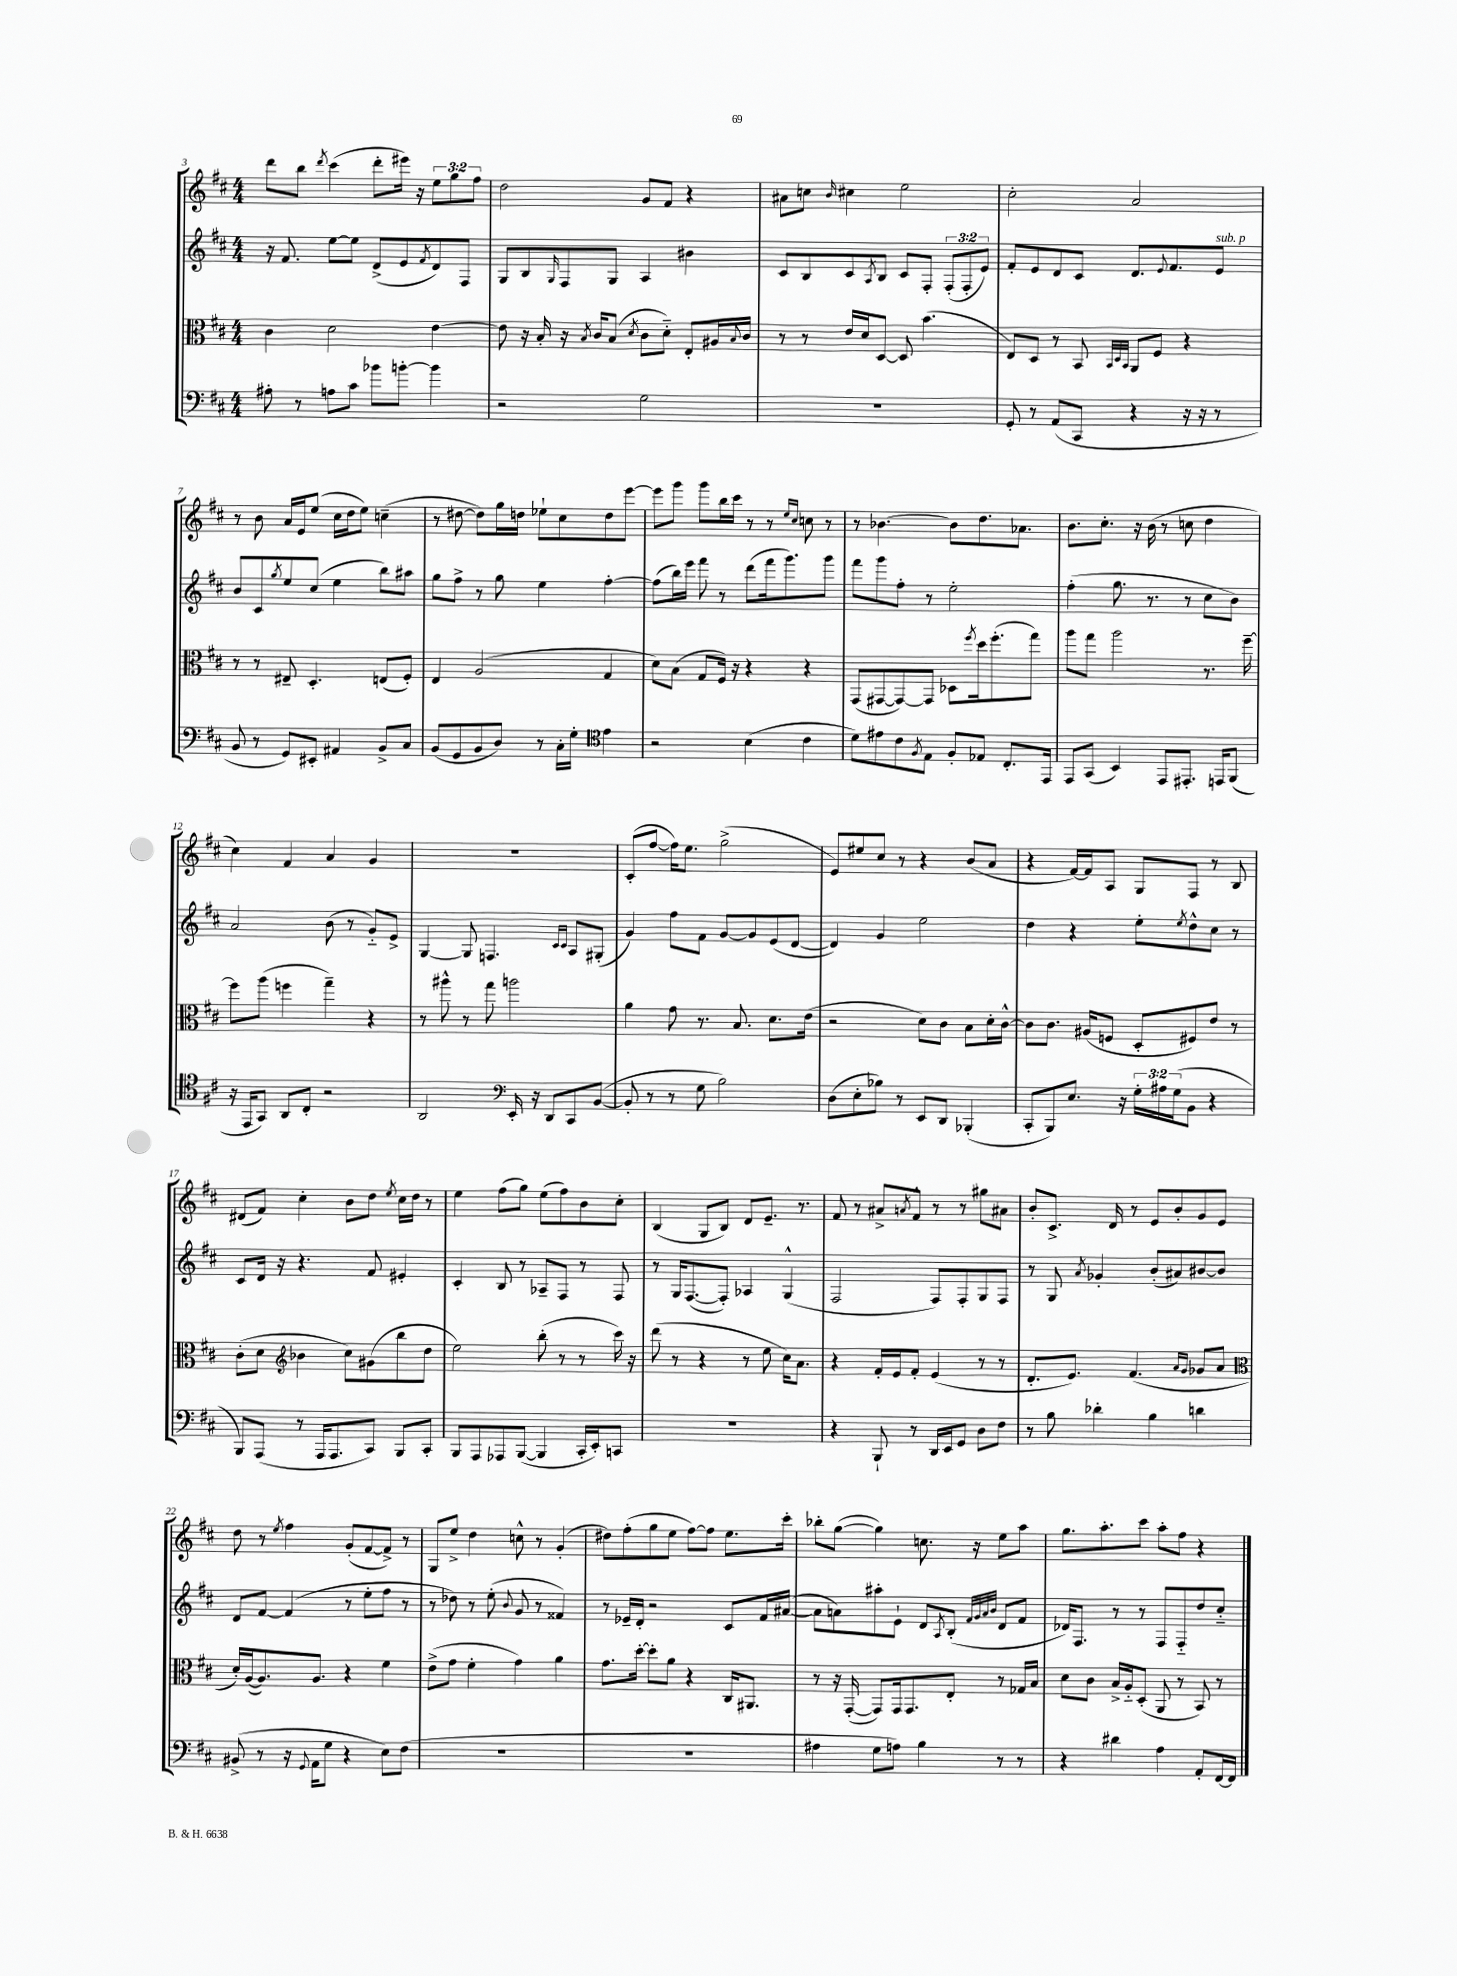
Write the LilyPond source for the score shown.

<<
\new StaffGroup <<
\new Staff = "s0" {
    \clef treble \key d \major \numericTimeSignature \time 4/4 \override Staff.TupletNumber.text = #tuplet-number::calc-fraction-text
    d'''8 b''8 \acciaccatura { d'''8 } cis'''4( d'''8-. eis'''16) r16 \tuplet 3/2 { e''8 g''8 fis''8 } |
    d''2 g'8 fis'8 r4 |
    ais'8 c''8 \grace { b'16 } cis''4 e''2 |
    cis''2-. a'2 |
    r8 b'8 a'16 e'16 e''8( cis''16 d''16 e''8) c''4--( |
    r8 dis''8~ dis''8) g''16 d''16 ees''8-! cis''8 d''8 e'''8~ |
    e'''8 g'''8 g'''8 b''16 cis'''16 r8 r8 \grace { e''16 cis''16 } c''8 r8 |
    r8 bes'4.~ bes'8 d''8. aes'8. |
    b'8. cis''8.-. r16 b'16( r8 c''8 d''4 |
    cis''4) fis'4 a'4 g'4 |
    R1 |
    cis'8-.( fis''8~ fis''16) e''8. g''2->( |
    e'8) eis''8 cis''8 r8 r4 b'8( a'8 |
    r4 fis'16~) fis'16 a8 g8 fis8 r8 b8 |
    dis'8( fis'8) cis''4-. b'8 d''8 \acciaccatura { e''8 } cis''16 d''16 r8 |
    e''4 fis''8( g''8) e''8( fis''8) b'8 cis''8-. |
    b4( g8 b8) d'8 e'8.-- r8. |
    fis'8 r8 ais'8-> \acciaccatura { a'8 } fis'8-^ r8 r8 gis''8 ais'8 |
    b'8-. cis'8.-> d'16 r8 e'8 b'8-. g'8 e'8 |
    d''8 r8 \acciaccatura { e''8 } fis''4 g'8-.( fis'8~ fis'8->) r8 |
    g8 e''8-> d''4 c''8-^ r8 g'4-.( |
    dis''8) fis''8-.( g''8 e''8 fis''8~) fis''8 e''8. cis'''16-. |
    bes''8-. g''8~( g''4) c''8. r16 e''8 a''8 |
    g''8. a''8.-. cis'''8 a''8-. fis''8 r4 \bar "|." |
}
\new Staff = "s1" {
    \clef treble \key d \major \numericTimeSignature \time 4/4 \override Staff.TupletNumber.text = #tuplet-number::calc-fraction-text
    r16 fis'8. e''8~ e''8 d'8->( e'8 \acciaccatura { fis'8 } d'8) fis8 |
    g8 b8 \grace { g16 } fis8 g8 a4 bis'4 |
    cis'8 b8 cis'8 \acciaccatura { a8 } b8 cis'8 fis8-. \tuplet 3/2 { fis8-.( fis8-. e'8) } |
    fis'8-. e'8 d'8 cis'8 d'8. \appoggiatura { e'8 } fis'8. e'8^\markup { \italic "sub. p" } |
    b'8 cis'8 \acciaccatura { g''8 } e''8 cis''8( e''4 b''8) ais''8 |
    g''8 fis''8-> r8 g''8 e''4 fis''4~-. |
    fis''8( b''16) e'''16 fis'''8 r8 d'''8( fis'''16 g'''8.) g'''8 |
    fis'''8 g'''8 fis''8-. r8 e''2-. |
    fis''4-.( g''8. r8. r8 cis''8 b'8) |
    a'2 b'8( r8 g'8-_) e'8-> |
    g4~ g8 f4. \grace { cis'16 cis'16 } a8 gis8-.( |
    g'4) fis''8 fis'8 g'8~ g'8 e'8( d'8~ |
    d'4) g'4 e''2 |
    d''4 r4 e''8-. \acciaccatura { e''8 } d''8-^ cis''8 r8 |
    cis'8 d'16 r16 r4. fis'8 eis'4-. |
    cis'4-. b8 r8 aes8-- fis8 r8 fis8 |
    r8 g16 fis8.~( fis8-.) aes4 g4-^( |
    fis2 fis8) fis8-. g8 fis8 |
    r8 g8 \acciaccatura { a'8 } ges'4-. b'8-.( ais'8) bis'8~ bis'8 |
    d'8 fis'8~ fis'4( r8 e''8-. fis''8 r8 |
    r8 des''8) r8 e''8-.( \appoggiatura { b'8 } g'8 r8 fisis'4) |
    r8 ees'16-- d'16-. r2 cis'8 fis'16 ais'16~( |
    ais'8 a'8) ais''8-. e'8-! d'8 \acciaccatura { a8 } b8-.( \grace { fis'32 g'32 a'32 b'32 } d'8 fis'8 |
    des'16) fis8. r8 r8 fis8 fis8-_ d''8 cis''8-_ \bar "|." |
}
\new Staff = "s2" {
    \clef alto \key d \major \numericTimeSignature \time 4/4
    cis'4 d'2 e'4~ |
    e'8 r16 b16-. r16 \acciaccatura { b8 } cis'16 b8( \acciaccatura { d'8 } cis'8 d'8-_) e8-. ais16 \appoggiatura { b8 } cis'16 |
    r8 r8 e'16 d'16 d8~ d8 b'4.( |
    e8) d8 r8 b,8 \grace { b,32 d32 b,32 } a,8 fis8 r4 |
    r8 r8 eis8-- d4.-. e8( fis8-.) |
    e4 a2( g4 |
    d'8) b8( g8 fis16) r16 r4 r4 |
    g,8( gis,8~ gis,8~) gis,8 des8 \acciaccatura { fis''8 } d''16 fis''8.-.( g''8) |
    a''8 g''8 a''2 r8. fis''16~-- |
    fis''8 a''8( f''4 g''4--) r4 |
    r8 ais''8-^ r8 g''8 a''2 |
    a'4 g'8 r8. b8. d'8. e'16( |
    r2 d'8) cis'8 b8 d'16-. cis'16~-^ |
    cis'8 cis'8. ais16( f8 d8-. fis8) e'8 r8 |
    cis'8-.( d'8 \clef treble bes'4 cis''8) gis'8( b''8 d''8 |
    e''2) b''8-.( r8 r8 cis'''16) r16 |
    d'''8( r8 r4 r8 e''8 cis''16) a'8. |
    r4 fis'16-. e'16 fis'8-. e'4( r8 r8 |
    d'8.-. e'8.) fis'4.( \grace { a'16 g'16 } ges'8 a'8 |
    \clef alto d'16-.) a16~( a8.) a8. r4 fis'4 |
    e'8->( g'8 fis'4-. g'4) a'4 |
    g'8. d''16~-. d''8-. a'8 r4 cis16 ais,8. |
    r8 r16 g,16~-.( g,8) g,16 g,8. e8-. r8 ges16 b16 |
    d'8 cis'8 b16-> a16-_ d8-.( a,8 r8 b,8) r8 \bar "|." |
}
\new Staff = "s3" {
    \clef bass \key d \major \numericTimeSignature \time 4/4 \override Staff.TupletNumber.text = #tuplet-number::calc-fraction-text
    ais8-. r8 a8 cis'8 bes'8 b'8~-. b'4 |
    r2 g2 |
    R1 |
    g,8-. r8 a,8( cis,8 r4 r16 r16 r8 |
    b,8 r8 g,8) eis,8-. ais,4 b,8-> cis8 |
    b,8( g,8 b,8 d8) r8 cis16-. g16-. \clef tenor e'4 |
    r2 b4( cis'4 |
    d'8) eis'8 cis'8 \acciaccatura { fis8 } e8 fis8-. ees8 cis8.-. e,16 |
    e,8 g,8( b,4) e,8 eis,8.-. e,16 fis,8( |
    r16 e,16 g,8) a,8 cis8-. r2 |
    a,2 \clef bass e,16-. r16 d,8 cis,8 b,8~( |
    b,8-. r8 r8 g8 b2) |
    d8( e8-. bes8) r8 e,8 d,8 bes,,4-.( |
    cis,8-. b,,8) e8. r16 \tuplet 3/2 { g16-. ais16 g16( } b,8 r4 |
    b,,8) a,,8( r8 a,,16 a,,8. cis,8) b,,8 cis,8-. |
    b,,8 a,,8 aes,,8 b,,8~( b,,4 cis,16-. e,16-.) c,8 |
    R1 |
    r4 b,,8-! r8 d,16 e,16 g,8 d8 fis8 |
    r8 b8 des'4-. b4 d'4 |
    bis,8->( r8 r16 \appoggiatura { g,8 } a,16 g8 r4 e8) fis8( |
    R1 |
    R1 |
    ais4 g8 a8) b4 r8 r8 |
    r4 dis'4 a4 a,8-. fis,16~ fis,16 \bar "|." |
}
>>
>>
\layout { \context { \Score currentBarNumber = #3 } }
